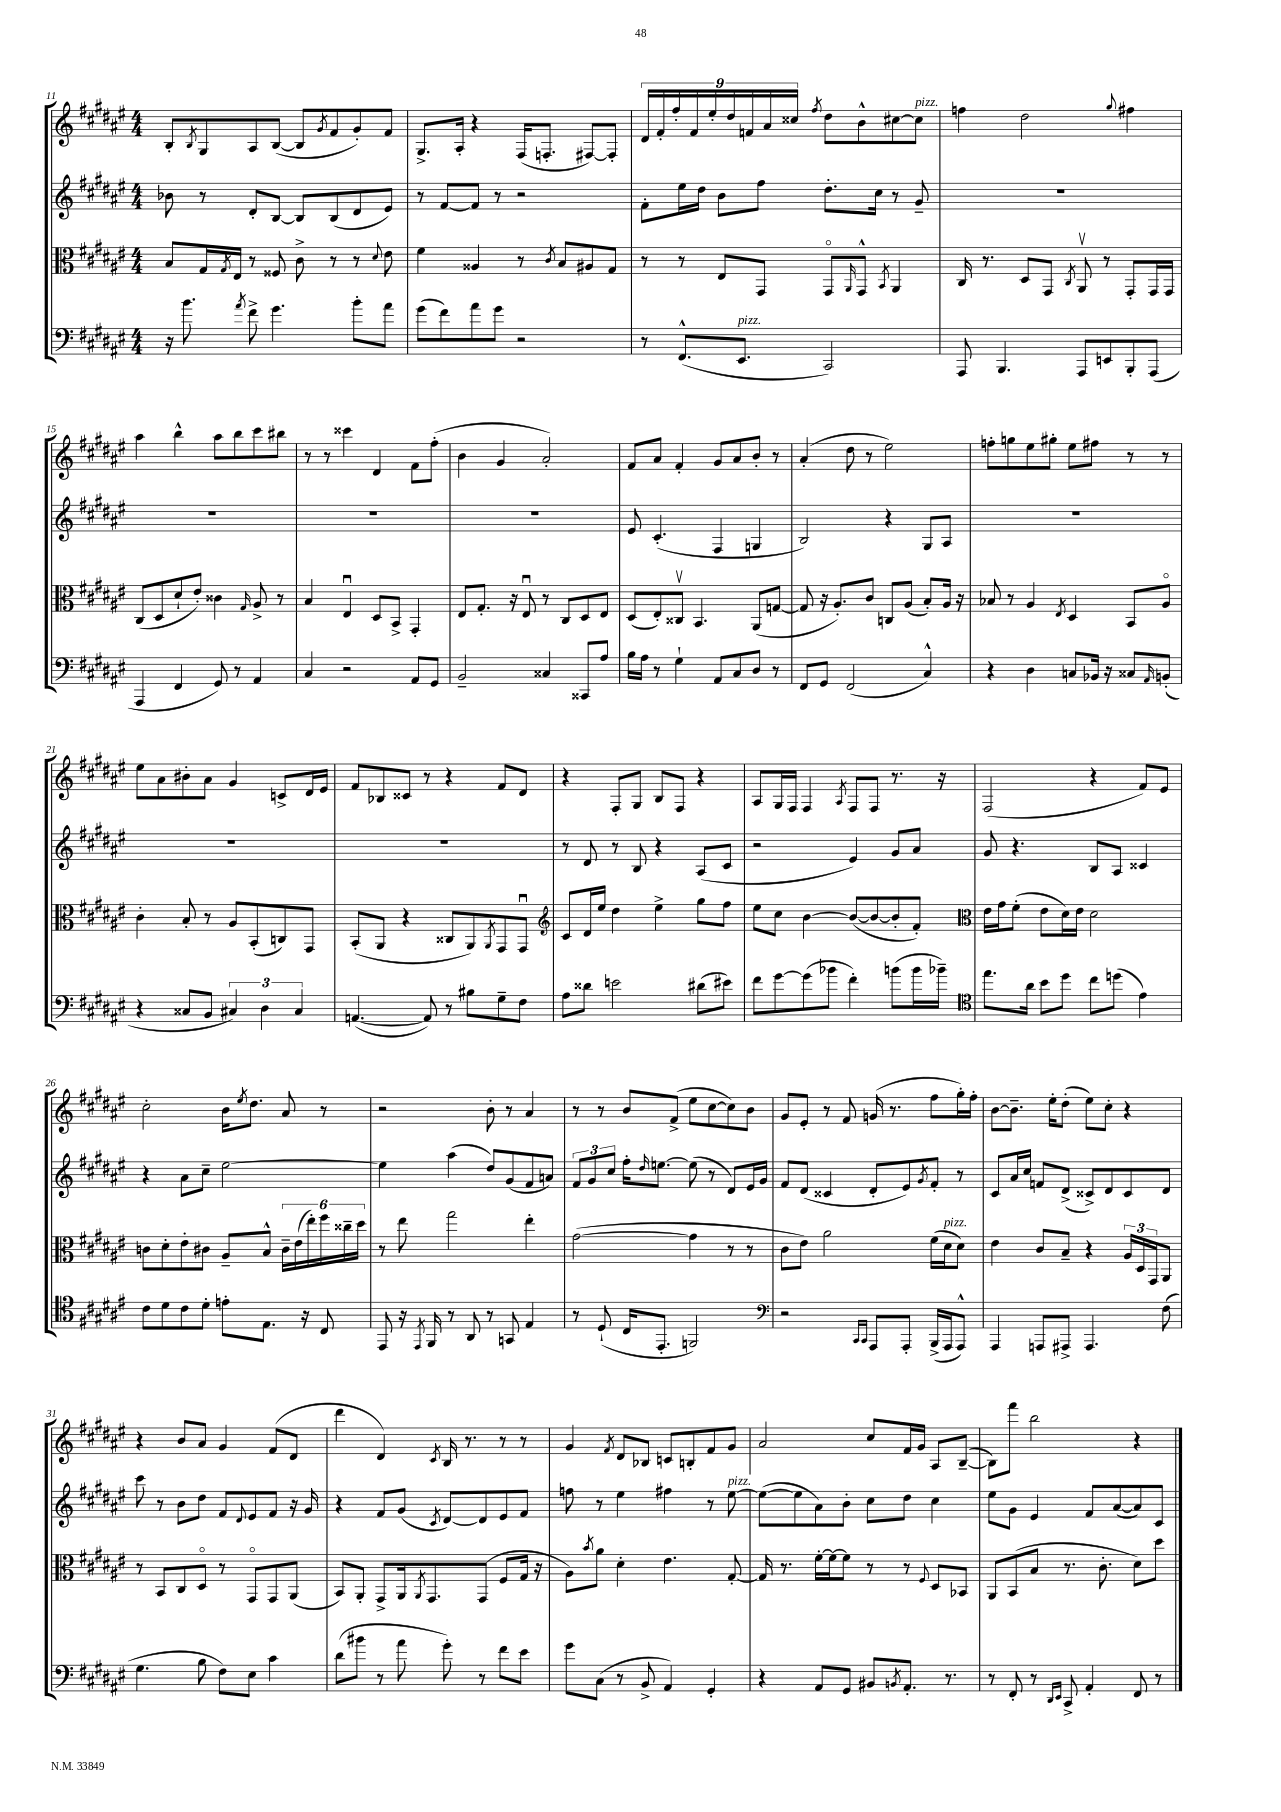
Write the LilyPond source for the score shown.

<<
\new StaffGroup <<
\new Staff = "s0" {
    \clef treble \key fis \major \numericTimeSignature \time 4/4
    b8-. \acciaccatura { b8 } gis8 ais8 b8~( b8 \acciaccatura { gis'8 } fis'8 gis'8-.) fis'8 |
    gis8.-> ais16-. r4 fis16( f8.-. fis8~) fis8-. |
    \tuplet 9/8 { dis'16 fis'16-. fis''16-. fis'16 eis''16-. dis''16 f'16 ais'16 cisis''16 } \acciaccatura { fis''8 } dis''8 b'8-^ cis''8~ cis''8^\markup { \italic "pizz." } |
    f''4 dis''2 \appoggiatura { gis''8 } fis''4 |
    ais''4 b''4-^ ais''8 b''8 cis'''8 bis''8 |
    r8 r8 cisis'''4 dis'4 fis'8 fis''8-.( |
    b'4 gis'4 ais'2-.) |
    fis'8 ais'8 fis'4-. gis'8 ais'8 b'8-. r8 |
    ais'4-.( dis''8 r8 eis''2) |
    f''8-. g''8 eis''8 gis''8-. eis''8 fis''8 r8 r8 |
    eis''8 ais'8 bis'8-. ais'8 gis'4 c'8-> dis'16 eis'16 |
    fis'8 bes8 cisis'8 r8 r4 fis'8 dis'8 |
    r4 fis8-. gis8 b8 fis8 r4 |
    ais8 gis16 fis16 fis4 \acciaccatura { ais8 } fis8 fis8 r8. r16 |
    fis2( r4 fis'8) eis'8 |
    cis''2-. b'16 \acciaccatura { eis''8 } dis''8. ais'8 r8 |
    r2 b'8-. r8 ais'4 |
    r8 r8 b'8 fis'8->( eis''8 cis''8~ cis''8) b'8 |
    gis'8 eis'8-. r8 fis'8 g'16( r8. fis''8 gis''16-.) fis''16-. |
    b'8~ b'8.-- eis''16-. dis''8-.( eis''8) cis''8-. r4 |
    r4 b'8 ais'8 gis'4 fis'8( dis'8 |
    dis'''4 dis'4) \acciaccatura { cis'8 } b16 r8. r8 r8 |
    gis'4 \acciaccatura { fis'8 } dis'8 bes8 c'8 b8-. fis'8 gis'8 |
    ais'2 cis''8 fis'16 gis'16 ais8 b8~--( |
    b8) fis'''8 b''2 r4 \bar "|." |
}
\new Staff = "s1" {
    \clef treble \key fis \major \numericTimeSignature \time 4/4
    bes'8 r8 dis'8-. b8~ b8 b8( dis'8 eis'8) |
    r8 fis'8~ fis'8 r8 r2 |
    fis'8-. eis''16 dis''16 b'8 fis''8 dis''8.-. cis''16 r8 gis'8-- |
    R1 |
    R1 |
    R1 |
    R1 |
    eis'8 cis'4.-.( fis4 g4 |
    b2) r4 gis8 ais8 |
    R1 |
    R1 |
    R1 |
    r8 dis'8 r8 b8 r4 ais8( cis'8 |
    r2 eis'4) gis'8 ais'8 |
    gis'8 r4. b8 ais8 cisis'4 |
    r4 ais'8 cis''8-- eis''2~ |
    eis''4 ais''4( dis''8) gis'8( fis'8 a'8) |
    \tuplet 3/2 { fis'8 gis'8 cis''8 } fis''16-. \grace { dis''16 } e''8.~ e''8( r8 dis'8) eis'16 gis'16 |
    fis'8 dis'8( cisis'4 dis'8-. eis'8) \acciaccatura { gis'8 } fis'8-. r8 |
    cis'8 ais'16 cis''16 f'8 dis'8->( cisis'8->) dis'8 cisis'8 dis'8 |
    cis'''8 r8 b'8 dis''8 fis'8 \appoggiatura { dis'8 } eis'8 fis'8 r16 gis'16 |
    r4 fis'8 gis'8( \acciaccatura { cis'8 } dis'8~) dis'8 eis'8 fis'8 |
    f''8 r8 eis''4 fis''4 r8 eis''8~^\markup { \italic "pizz." } |
    eis''8~( eis''8 ais'8) b'8-. cis''8 dis''8 cis''4 |
    eis''8 gis'8 eis'4 fis'8 ais'8~( ais'8) cis'8 \bar "|." |
}
\new Staff = "s2" {
    \clef alto \key fis \major \numericTimeSignature \time 4/4
    b8 gis16 \acciaccatura { gis8 } eis16 r8 fisis8 cis'8-> r8 r8 \appoggiatura { dis'8 } eis'8 |
    fis'4 aisis4 r8 \acciaccatura { cis'8 } b8 ais8 gis8 |
    r8 r8 eis8 gis,8 gis,8\flageolet \grace { ais,16 } gis,8-^ \acciaccatura { b,8 } ais,4 |
    cis16 r8. dis8 gis,8 \acciaccatura { cis8 } ais,8\upbow r8 gis,8-. gis,16 gis,16 |
    cis8( dis8 dis'8-! eis'8-.) cisis'4 \grace { gis16 } ais8-> r8 |
    b4 eis4\downbow dis8 b,8-> gis,4-. |
    eis8 gis8.-. r16 eis8\downbow r8 cis8 dis8 eis8 |
    dis8( eis8-.) cisis8\upbow b,4. ais,8( g8~ |
    g8 r16 ais8.-.) cis'8 c8 ais8( b8-.) ais16 r16 |
    bes8 r8 ais4 \acciaccatura { eis8 } dis4 b,8 ais8\flageolet |
    cis'4-. b8-. r8 ais8 b,8-.( c8) gis,8 |
    b,8-.( ais,8 r4 cisis8 ais,8) \acciaccatura { ais,8 } gis,8 gis,8\downbow |
    \clef treble cis'8 dis'16 eis''16 dis''4 eis''4-> gis''8 fis''8 |
    eis''8 cis''8 b'4~ b'8~( b'8~ b'8-. fis'8-.) |
    \clef alto eis'16 gis'16 fis'8-.( eis'8 dis'16) eis'16 dis'2 |
    c'8 dis'8-. eis'8-. cis'8 ais8-- b8-^ \tuplet 6/4 { cis'16-- eis'16( eis''16-.) fis''16 cisis''16-- dis''16 } |
    r8 eis''8 gis''2 eis''4-. |
    gis'2~( gis'4 r8 r8 |
    cis'8 eis'8) ais'2 fis'16( dis'16^\markup { \italic "pizz." } dis'8) |
    eis'4 cis'8 b8-- r4 \tuplet 3/2 { ais16 dis16 gis,16 } ais,8 |
    r8 b,8 cis8 dis8\flageolet r8 gis,8\flageolet gis,8 ais,8( |
    b,8) ais,8-. gis,8-> ais,16 \acciaccatura { ais,8 } gis,8. gis,8( fis8 gis16 r16 |
    ais8) \acciaccatura { b'8 } ais'8 dis'4-. eis'4. gis8~-. |
    gis16 r8. fis'16~-. fis'16~ fis'8 r8 r8 \appoggiatura { fis8 } dis8 bes,8 |
    ais,8 b,8( b8 r8. cis'8.-. dis'8) dis''8 \bar "|." |
}
\new Staff = "s3" {
    \clef bass \key fis \major \numericTimeSignature \time 4/4
    r16 b'8. \acciaccatura { ais'8 } fis'8-> gis'4. b'8-. ais'8 |
    gis'8( fis'8) ais'8 gis'8 r2 |
    r8 fis,8.-^( eis,8.^\markup { \italic "pizz." } cis,2) |
    ais,,8 b,,4. ais,,8 e,8 b,,8-. ais,,8( |
    ais,,4 fis,4 gis,8) r8 ais,4 |
    cis4 r2 ais,8 gis,8 |
    b,2-- cisis4 cisis,8 ais8 |
    b16 ais16 r8 gis4-! ais,8 cis8 dis8 r8 |
    fis,8 gis,8 fis,2( cis4-^) |
    r4 dis4 c8 bes,16 r16 cisis8 \grace { ais,16 } b,8-.( |
    r4 cisis8 b,8 \tuplet 3/2 { cis4) dis4 cis4 } |
    a,4.~( a,8) r8 bis8 gis8-- fis8 |
    ais8 disis'8 e'2 dis'8( eis'8) |
    fis'8 gis'8~ gis'8( bes'8 fis'4-.) b'8( b'16 bes'16--) |
    \clef tenor eis''8. ais'16 b'8 dis''8 cis''8 d''8( eis'4) |
    cis'8 dis'8 cis'8 dis'8-. e'8-. eis8. r16 cis8 |
    eis,8 r16 \acciaccatura { eis,8 } fis,16 r8 ais,8 r8 g,8 eis4 |
    r8 dis8-!( cis16 eis,8.-. f,2) |
    \clef bass r2 \grace { cis,16 cis,16 } ais,,8 ais,,8-. b,,16->( ais,,16 ais,,8-^) |
    ais,,4 a,,8 ais,,8-> ais,,4. fis8( |
    gis4. b8 fis8) eis8 cis'4 |
    dis'8( bis'8 r8 ais'8 gis'8-.) r8 fis'8 eis'8 |
    gis'8 cis8( r8 b,8-> ais,4) gis,4-. |
    r4 ais,8 gis,8 bis,8 \acciaccatura { b,8 } ais,8.-. r8. |
    r8 fis,8-. r8 \grace { dis,16 eis,16 } cis,8-> ais,4-. fis,8 r8 \bar "|." |
}
>>
>>
\layout { \context { \Score currentBarNumber = #11 } }
